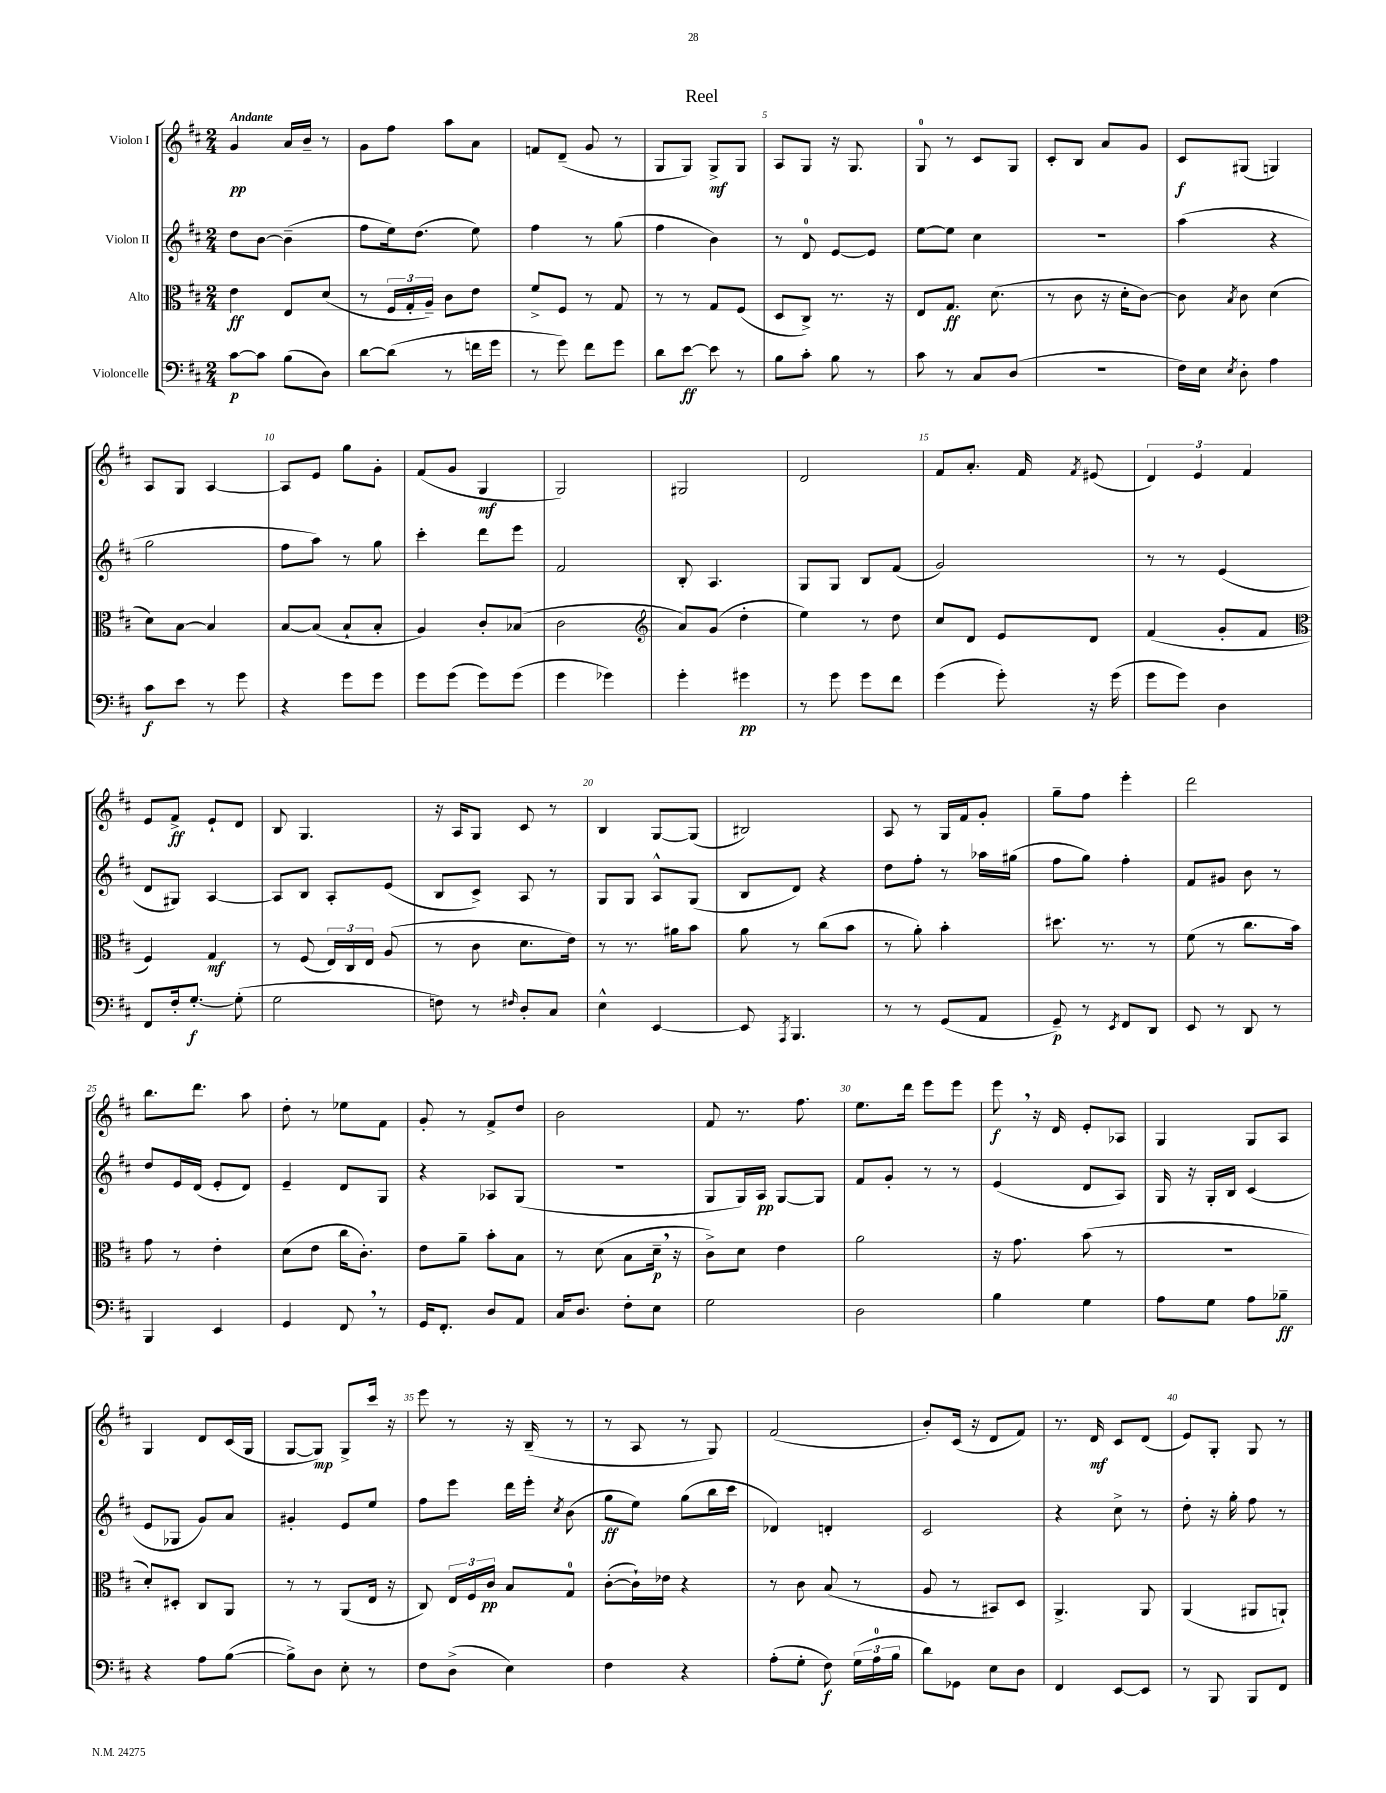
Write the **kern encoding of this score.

**kern	**kern	**kern	**kern
*staff4	*staff3	*staff2	*staff1
*clefF4	*clefC3	*clefG2	*clefG2
*k[f#c#]	*k[f#c#]	*k[f#c#]	*k[f#c#]
*M2/4	*M2/4	*M2/4	*M2/4
[8c#	4e	8dd	4g
8c#]	.	[8b	.
(8B	8E	(4b~]	16a
.	.	.	16b~
8D)	(8d	.	8r
=	=	=	=
[8d	8r	8ff#	8g
(8d]	24F#	16ee)	8ff#
.	24G'	.	.
.	.	(8.dd	.
.	24A~)	.	.
8r	8c#	.	8aa
16f	8e	8ee)	8a
16g	.	.	.
=	=	=	=
8r	8f#^	4ff#	8f
8g)	8F#	.	(8d~
8f#	8r	8r	8g
8g	8G	(8gg	8r
=	=	=	=
8d	8r	4ff#	8G
[8e	8r	.	8G)
8e]	8G	4b)	8G^
8r	(8F#	.	8G
=	=	=	=
8B	8D	8r	8A
8c#'	8C#^)	8d	8G
8B	8.r	[8e	16r
.	.	.	8.G
8r	.	8e]	.
.	16r	.	.
=	=	=	=
8c#	8E	[8ee	8G
8r	8.G	8ee]	8r
8C#	.	4cc#	8c#
.	(8.d	.	.
(8D	.	.	8G
=	=	=	=
2r	8r	2r	8c#'
.	8c#	.	8B
.	16r	.	8a
.	16d'	.	.
.	[8c#)	.	8g
=	=	=	=
16F#)	8c#]	(4aa	8c#
16E	.	.	.
8qE	8qB	.	.
8D'	8c#	.	(8G#
4A	(4d	4r	4G)
=	=	=	=
8c#	8d)	2gg	8A
8e	[8B	.	8G
8r	4B]	.	[4A
8g	.	.	.
=	=	=	=
4r	[8B	8ff#	8A]
.	(8B]	8aa)	8e
8g	8B`	8r	8gg
8g	8B'	8gg	8g'
=	=	=	=
8g	4A)	4ccc#'	(8f#
(8g	.	.	8g
8g)	8c#'	8ddd	4G
(8g	(8B-	8eee	.
=	=	=	=
4g	2c#	2f#	2G)
4g-)	.	.	.
=	=	=	=
*	*clefG2	*	*
4g'	8a)	8B'	2G#
.	(8g	4.A	.
4g#	4dd'	.	.
=	=	=	=
8r	4ee)	8G	2d
8g	.	8G	.
8g	8r	8B	.
8f#	8dd	(8f#	.
=	=	=	=
(4g	8cc#	2g)	8f#
.	8d	.	8.a'
8g')	8e	.	.
.	.	.	16f#
.	.	.	8qf#
16r	8d	.	(8e#
(16g	.	.	.
=	=	=	=
8g	(4f#	8r	6d)
8g)	.	8r	.
.	.	.	6e
4D	8g'	(4e	.
.	.	.	6f#
.	8f#	.	.
=	=	=	=
*	*clefC3	*	*
8FF#	4F#)	8d	8e
16F#'	.	8G#)	8f#^
[8.G'	.	.	.
.	4G	[4A	8e`
(8G']	.	.	8d
=	=	=	=
2G	8r	8A]	8B
.	(8F#	8B	4.G
.	24E)	8A'	.
.	24C#	.	.
.	24E	.	.
.	(8A	(8e	.
=	=	=	=
8F)	8r	8B	16r
.	.	.	16A
8r	8c#	8c#^)	8G
16qqF#	.	.	.
8D'	8.d	8A	8c#
8C#	.	8r	8r
.	16e)	.	.
=	=	=	=
4E^^	8r	8G	4B
.	8.r	8G	.
[4EE	.	8A^^	[8G
.	16a#	.	.
.	8b	(8G	(8G]
=	=	=	=
8EE]	8a	8B	2B#)
8qAAA	.	.	.
4.BBB	8r	8d)	.
.	(8cc#	4r	.
.	8b	.	.
=	=	=	=
8r	8r	8dd	8A
8r	8a')	8ff#'	8r
(8GG	4b'	8r	16G
.	.	.	16f#
8AA	.	16aa-	8g'
.	.	(16gg#	.
=	=	=	=
8GG~)	8.dd#	8ff#	8gg~
8r	.	8gg)	8ff#
.	8.r	.	.
8qEE	.	.	.
8FF#	.	4ff#'	4eee'
8DD	8r	.	.
=	=	=	=
8EE	(8f#	8f#	2ddd
8r	8r	8g#	.
8DD	8.cc#	8b	.
8r	.	8r	.
.	16b)	.	.
=	=	=	=
4BBB	8g	8dd	8.bb
.	8r	16e	.
.	.	(16d	8.ddd
4EE	4e'	8e'	.
.	.	8d)	8aa
=	=	=	=
4GG	(8d	4e~	8dd'
.	8e	.	8r
8FF#	16cc#	8d	8ee-
.	8.c#')	.	.
8r	.	8G	8f#
=	=	=	=
16GG	8e	4r	8g'
8.FF#'	.	.	.
.	8a~	.	8r
8D	8b'	8A-	8f#^
8AA	8B	(8G	8dd
=	=	=	=
16C#	8r	2r	2b
8.D	.	.	.
.	(8d	.	.
8F#'	8B	.	.
8E	16d~	.	.
.	16r	.	.
=	=	=	=
2G	8c#^)	8G	8f#
.	8d	16G)	8.r
.	.	16A	.
.	4e	[8G	.
.	.	.	8.ff#
.	.	8G]	.
=	=	=	=
2D	2a	8f#	8.ee
.	.	8g'	.
.	.	.	16ddd
.	.	8r	8eee
.	.	8r	8eee
=	=	=	=
4B	16r	(4e	8eee
.	8.g	.	.
.	.	.	16r
.	.	.	16d
4G	(8b	8d	8e'
.	8r	8A)	8A-
=	=	=	=
8A	2r	16G	4G
.	.	16r	.
8G	.	16G'	.
.	.	16B	.
8A	.	(4c#	8G
8B-~	.	.	8A
=	=	=	=
4r	8d')	8e	4G
.	8D#'	8G-	.
8A	8C#	8g)	8d
([8B	8AA	8a	(16c#
.	.	.	16G
=	=	=	=
8B^])	8r	4g#'	[8G
8D	8r	.	8G])
8E'	(8AA	8e	8G^
8r	16E	8ee	16ccc#
.	16r	.	16r
=	=	=	=
8F#	8C#)	8ff#	8eee
(8D^	24E	8eee	8r
.	24F#	.	.
.	24c#	.	.
4E)	8B	16ddd	16r
.	.	16eee'	(16B~
.	.	8qcc#	.
.	8G	(8b	8r
=	=	=	=
4F#	([8c#'	8gg	8r
.	16c#`])	8ee)	8A
.	16e-	.	.
4r	4r	(8gg	8r
.	.	16bb	8G)
.	.	16ccc#	.
=	=	=	=
(8A'	8r	4d-)	(2f#
8G'	8c#	.	.
8F#)	(8B	4d'	.
(24G	8r	.	.
24A	.	.	.
24B	.	.	.
=	=	=	=
8d)	8A	2c#	8b')
8GG-	8r	.	(16c#
.	.	.	16r
8E	8BB#)	.	8d
8D	8D	.	8f#)
=	=	=	=
4FF#	4.AA^	4r	8.r
.	.	.	16d
[8EE	.	8cc#^	8c#
8EE]	8AA	8r	(8d
=	=	=	=
8r	(4AA	8dd'	8e)
8BBB	.	16r	8G'
.	.	16gg'	.
8BBB	8AA#	8ff#	8G
8FF#	8AA`)	8r	8r
==	==	==	==
*-	*-	*-	*-
